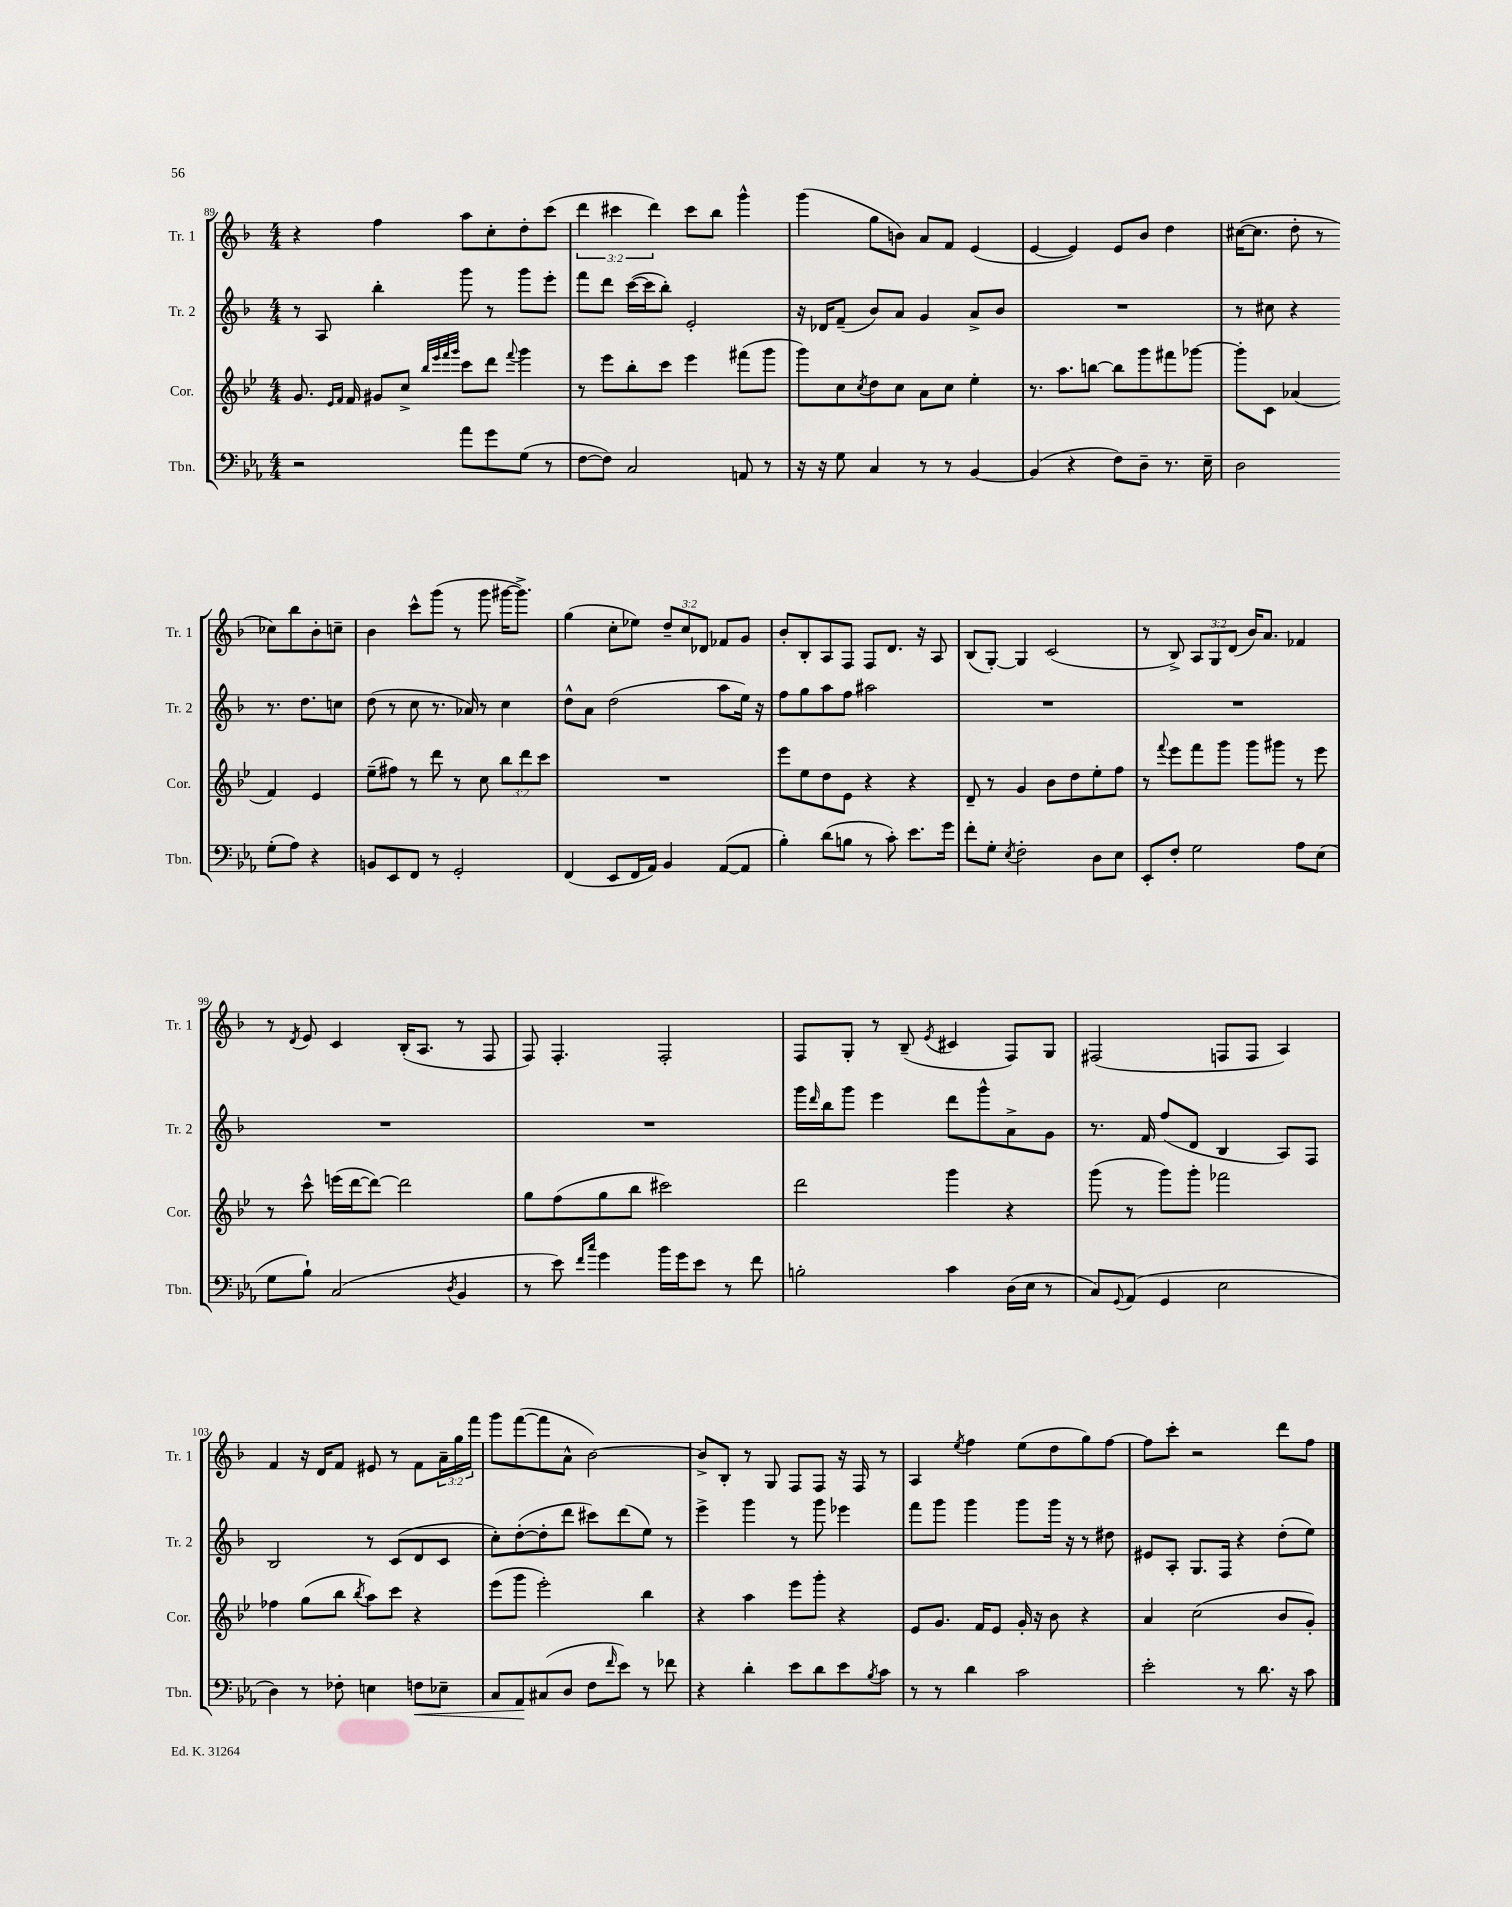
<<
\new StaffGroup <<
\new Staff = "s0" \with { instrumentName = "Tr. 1" shortInstrumentName = "Tr. 1" } {
    \clef treble \key f \major \numericTimeSignature \time 4/4 \override Staff.TupletNumber.text = #tuplet-number::calc-fraction-text
    r4 f''4 a''8 c''8-. d''8-. c'''8( |
    \tuplet 3/2 { d'''4 cis'''4 d'''4) } cis'''8 bes''8 g'''4-^ |
    g'''4( g''8 b'8) a'8 f'8 e'4( |
    e'4~ e'4) e'8 bes'8 d''4 |
    cis''16~( cis''8. d''8-. r8 ces''8) bes''8 bes'8-. c''8-- |
    bes'4 c'''8-^ g'''8( r8 g'''8 gis'''16~ gis'''8.->) |
    g''4( c''8-. ees''8) \tuplet 3/2 { d''8-- c''8 des'8 } fes'8 g'8 |
    bes'8-. bes8-. a8 f8 f8 d'8. r16 a8 |
    bes8( g8~-.) g4 c'2( |
    r8 bes8->) \tuplet 3/2 { a8 g8 d'8( } bes'16) a'8. fes'4 |
    r8 \acciaccatura { d'8 } e'8 c'4 bes16-.( a8. r8 f8 |
    f8) f4.-. f2-. |
    f8 g8-. r8 bes8--( \acciaccatura { e'8 } cis'4 f8) g8 |
    fis2( f8 f8 a4) |
    f'4 r16 d'16 f'8 eis'8 r8 f'8 \tuplet 3/2 { a'16-- g''16 f'''16 } |
    g'''8 f'''8~( f'''8 a'8-^ bes'2~) |
    bes'8-> bes8-. r8 g8 f8 f8 r16 f16 r8 |
    a4 \acciaccatura { e''8 } f''4 e''8( d''8 g''8) f''8~ |
    f''8 c'''8-. r2 d'''8 f''8 \bar "|." |
}
\new Staff = "s1" \with { instrumentName = "Tr. 2" shortInstrumentName = "Tr. 2" } {
    \clef treble \key f \major \numericTimeSignature \time 4/4
    r8 a8 bes''4-. g'''8 r8 g'''8 e'''8-. |
    f'''8 d'''8 c'''16~( c'''16 bes''8-.) e'2-. |
    r16 des'16 f'8--( bes'8) a'8 g'4 a'8-> bes'8 |
    R1 |
    r8 cis''8 r4 r8. d''8. c''8 |
    d''8( r8 c''8 r8. aes'16) r8 c''4 |
    d''8-^ a'8 d''2( a''8 e''16) r16 |
    f''8 g''8 a''8 f''8 ais''2 |
    R1 |
    R1 |
    R1 |
    R1 |
    g'''16 \grace { d'''16 } bes''16 g'''8 e'''4 d'''8 g'''8-^ a'8-> g'8 |
    r8. f'16 f''8( d'8 bes4 a8) f8 |
    bes2 r8 c'8( d'8 c'8 |
    c''8-.) d''8~-.( d''8-. d'''8 cis'''8) d'''8( e''8) r8 |
    e'''4-> g'''4 r8 g'''8 ees'''4 |
    f'''8 g'''8 g'''4 g'''8 g'''16 r16 r8 dis''8 |
    eis'8 a8-. g8. f16 r4 d''8-.( e''8) \bar "|." |
}
\new Staff = "s2" \with { instrumentName = "Cor." shortInstrumentName = "Cor." } {
    \clef treble \key bes \major \numericTimeSignature \time 4/4 \override Staff.TupletNumber.text = #tuplet-number::calc-fraction-text
    g'8. \grace { ees'16 f'16 } f'16 gis'8 c''8-> \grace { bes''32 ees'''32 f'''32 g'''32 } c'''8 d'''8 \appoggiatura { f'''8 } g'''4 |
    r8 ees'''8 bes''8-. c'''8 ees'''4 fis'''8( g'''8 |
    g'''8) c''8 \acciaccatura { c''8 } d''8 c''8 a'8 c''8 ees''4-. |
    r8. a''8. b''8~ b''8 g'''8 fis'''8 ges'''8~ |
    ges'''8-. c'8 aes'4( f'4) ees'4 |
    ees''8--( fis''8) r8 d'''8 r8 c''8 \tuplet 3/2 { bes''8 d'''8 c'''8 } |
    R1 |
    ees'''8 ees''8 d''8 ees'8 r4 r4 |
    d'8-- r8 g'4 bes'8 d''8 ees''8-. f''8 |
    r8 \appoggiatura { f'''8 } ees'''8 f'''8 g'''8 g'''8 gis'''8 r8 ees'''8 |
    r8 c'''8-^ e'''16( d'''16~ d'''8~) d'''2 |
    g''8 f''8( g''8 bes''8 cis'''2) |
    d'''2 g'''4 r4 |
    g'''8( r8 g'''8) g'''8-. fes'''2 |
    fes''4 g''8( bes''8 \acciaccatura { bes''8 } a''8) c'''8 r4 |
    ees'''8( g'''8 ees'''2-.) bes''4 |
    r4 a''4 ees'''8 g'''8-. r4 |
    ees'8 g'8. f'16 ees'8 g'16-. r16 bes'8 r4 |
    a'4 c''2( bes'8 g'8-.) \bar "|." |
}
\new Staff = "s3" \with { instrumentName = "Tbn." shortInstrumentName = "Tbn." } {
    \clef bass \key ees \major \numericTimeSignature \time 4/4
    r2 aes'8 g'8 g8( r8 |
    f8~ f8) c2 a,8 r8 |
    r16 r16 g8 c4 r8 r8 bes,4~ |
    bes,4( r4 f8) d8-- r8. ees16-- |
    d2 g8-.( aes8) r4 |
    b,8 ees,8 f,8 r8 g,2-. |
    f,4( ees,8 f,16 aes,16) bes,4 aes,8~( aes,8 |
    bes4-.) d'8( b8 r8 c'8-.) ees'8. g'16 |
    f'8-. g8-. \acciaccatura { ees8 } f2-. d8 ees8 |
    ees,8-. f8-. g2 aes8 ees8( |
    g8 bes8-!) c2( \acciaccatura { d8 } bes,4 |
    r8 ees'8) \grace { f'16 c''16 } g'4 bes'16 g'16 ees'8 r8 f'8 |
    b2-. c'4 d16( ees16 r8 |
    c8) \appoggiatura { g,8 } aes,8( g,4 ees2 |
    d4) r8 fes8-. e4 f8\< ees8-- |
    c8 aes,8\! cis8( d8 f8 \grace { f'16 } ees'8) r8 fes'8 |
    r4 d'4-. ees'8 d'8 ees'8 \acciaccatura { bes8 } c'8 |
    r8 r8 d'4 c'2 |
    ees'2-. r8 d'8. r16 c'8 \bar "|." |
}
>>
>>
\layout { \context { \Score currentBarNumber = #89 } }
